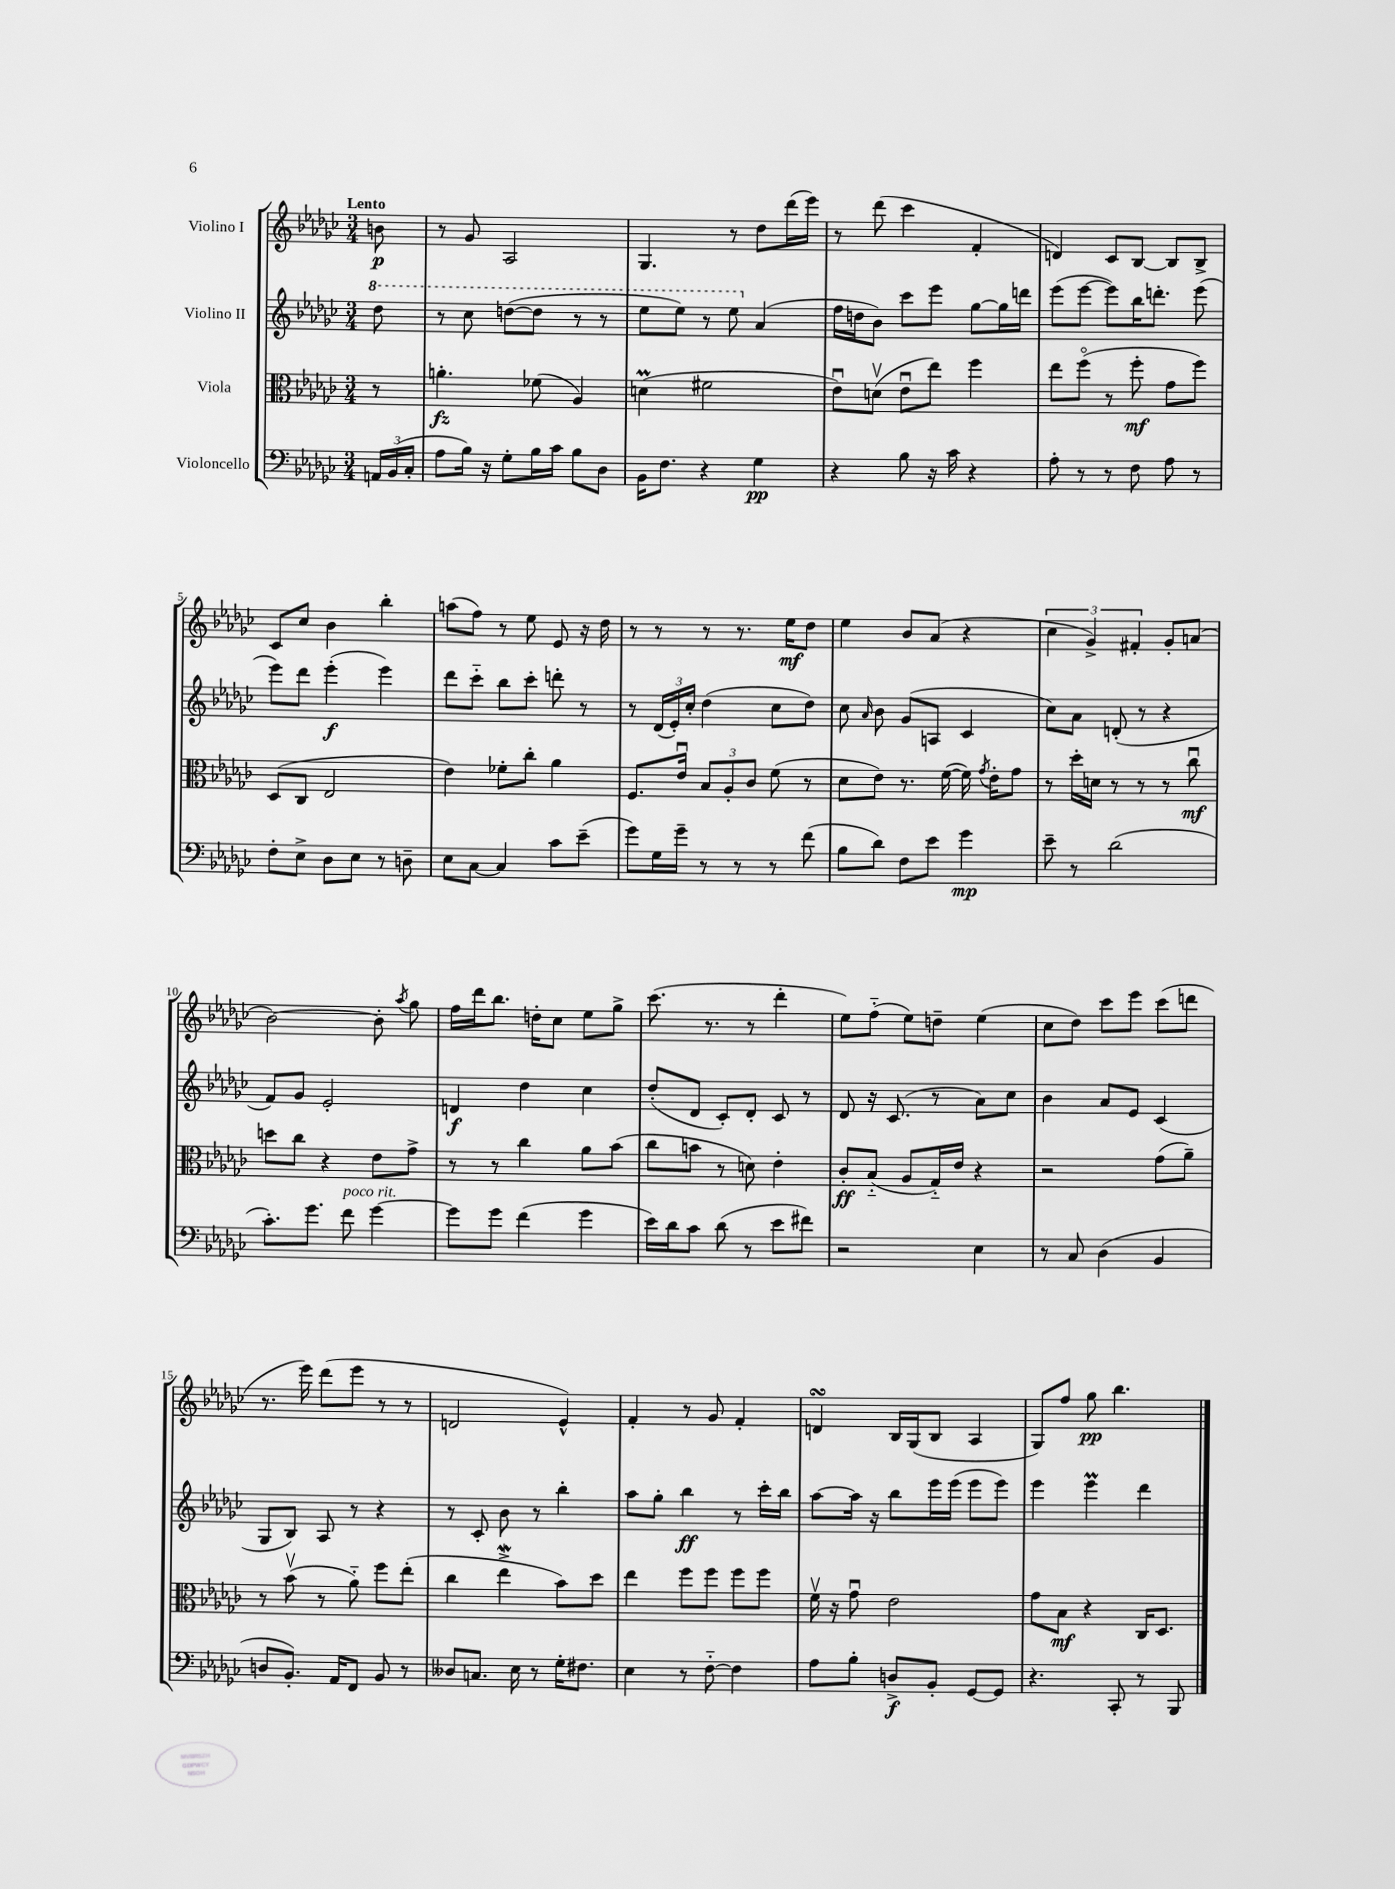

**kern	**kern	**kern	**kern
*staff4	*staff3	*staff2	*staff1
*clefF4	*clefC3	*clefG2	*clefG2
*k[b-e-a-d-g-c-]	*k[b-e-a-d-g-c-]	*k[b-e-a-d-g-c-]	*k[b-e-a-d-g-c-]
*M3/4	*M3/4	*M3/4	*M3/4
24AA	8r	8ddd-	8b
(24BB-	.	.	.
24C-'	.	.	.
=	=	=	=
8A-	4.a'	8r	8r
16B-)	.	8ccc-	8g-
16r	.	.	.
8G-'	.	([8ddd	2A-
16B-	(8f-	8ddd]	.
16c-	.	.	.
8B-	4A-)	8r	.
8D-	.	8r	.
=	=	=	=
16BB-	(4d	8eee-	4.G-
8.F	.	.	.
.	.	8eee-)	.
4r	2f#	8r	.
.	.	8eee-	8r
4G-	.	(4a-	8dd-
.	.	.	(16ddd-
.	.	.	16eee-)
=	=	=	=
4r	8e-u)	16ff	8r
.	.	16dd	.
.	(8dv	8b-)	(8ddd-
8B-	8e-u	8ccc-	4ccc-
16r	8ee-)	8eee-	.
16c-	.	.	.
4r	4ff	[8gg-	4f'
.	.	16gg-]	.
.	.	16ddd	.
=	=	=	=
8A-'	8ee-	(8eee-	4d)
8r	(8ffo	[8eee-	.
8r	8r	8eee-])	8c-
8F	8ff'	16bb-	[8B-
.	.	8.ddd'	.
8A-	8g-	.	8B-]
8r	8ff)	(8eee-	8B-^
=	=	=	=
8F'	(8D-	8eee-)	8c-
8E-^	8C-	8ddd-	8cc-
8D-	2E-	(4eee-'	4b-
8E-	.	.	.
8r	.	4eee-)	4bb-'
8D~	.	.	.
=	=	=	=
8E-	4e-)	8ddd-	(8aa
[8C-	.	8ccc-'~	8ff)
4C-]	8f-'	8bb-	8r
.	8cc-'	8ccc-'	8ee-
8c-	4a-	8ddd'	8e-
(8e-~	.	8r	16r
.	.	.	16dd-
=	=	=	=
8g-)	8.F	8r	8r
16G-	.	(24d-	8r
.	.	24e-')	.
16g-~	16e-u	.	.
.	.	24cc-'	.
8r	12B-	(4dd-	8r
.	12A-'	.	.
8r	.	.	8.r
.	12c-	.	.
8r	(8f	8cc-	.
.	.	.	16ee-
(8f	8r	8dd-)	8dd-
=	=	=	=
8B-	8d-	8cc-	4ee-
.	.	16qqa-	.
8d-)	8e-)	8b-	.
8F	8.r	(8g-	8b-
8e-	.	8A	(8a-
.	([16f	.	.
4g-	16f])	4c-	4r
.	8qg-	.	.
.	16e-'	.	.
.	8g-	.	.
=	=	=	=
8e-~	8r	8cc-)	6cc-
8r	16dd-'	8a-	.
.	.	.	6g-^)
.	16d	.	.
(2d-	8r	(8d'	.
.	.	.	6f#'
.	8r	8r	.
.	8r	4r	8g-'
.	8cc-u	.	(8a
=	=	=	=
8.c-')	8dd	8f)	[2b-)
.	8cc-	8g-	.
8.g-	.	.	.
.	4r	2e-'	.
8f	.	.	.
[4g-	8e-	.	8b-']
.	.	.	8qaa-
.	8g-^	.	8gg-
=	=	=	=
8g-]	8r	4d	16ff
.	.	.	16ddd-
8g-	8r	.	8.bb-
(4f	4cc-	4dd-	.
.	.	.	16dd'
.	.	.	8cc-
4g-	8a-	4cc-	8ee-
.	(8b-	.	8gg-^
=	=	=	=
16e-)	8cc-	(8dd-'	(8.ccc-
16d-	.	.	.
8c-	8b	8d-	.
.	.	.	8.r
(8d-	8r	8c-')	.
8r	8d)	8d-'	8r
8e-	4e-'	8c-	4ddd-'
8f#)	.	8r	.
=	=	=	=
2r	8c-'	8d-	8ee-)
.	(8B-'~	16r	(8ff'~
.	.	(8.c-	.
.	8A-	.	8ee-)
.	16G-'~)	8r	8dd~
.	16e-	.	.
4E-	4r	8a-)	(4ee-
.	.	8cc-	.
=	=	=	=
8r	2r	4b-	8cc-
8C-	.	.	8dd-)
(4D-	.	8a-	8ccc-
.	.	8e-	8eee-
4BB-	(8g-	(4c-	(8ccc-
.	8a-~)	.	8ddd
=	=	=	=
8D	8r	8G-	8.r
8.BB-')	(8b-v	8B-)	.
.	.	.	16eee-)
.	8r	8A-	(8ddd-
16AA-	.	.	.
8FF	8a-'~)	8r	8eee-
8BB-	8ff	4r	8r
8r	(8ee-'	.	8r
=	=	=	=
8D--	4cc-	8r	2d
8.C	.	8c-'	.
.	4ee-^	8b-	.
16E-	.	.	.
8r	.	8r	.
16G-'	8b-)	4bb-'	4e-^^)
8.F#	.	.	.
.	8dd-	.	.
=	=	=	=
4E-	4ee-	8aa-	4f'
.	.	8gg-'	.
8r	8ff	4bb-	8r
[8F'~	8ff	.	8g-
4F]	8ff	8r	4f'
.	8ff	16ccc-'	.
.	.	16bb-	.
=	=	=	=
8A-	16fv	[8aa-	4d
.	16r	.	.
8B-'	8g-u	16aa-]	.
.	.	16r	.
8D^	2e-	8bb-	16B-
.	.	.	(16G-
8BB-'	.	16eee-	8B-
.	.	(16eee-	.
[8GG-	.	8eee-	4A-
8GG-]	.	8eee-)	.
=	=	=	=
4.r	8g-	4eee-	8G-)
.	8B-	.	8ff
.	4r	4eee-	8gg-
8CC-'	.	.	4.bb-
8r	16C-	4ddd-	.
.	8.D-	.	.
8BBB-	.	.	.
==	==	==	==
*-	*-	*-	*-
